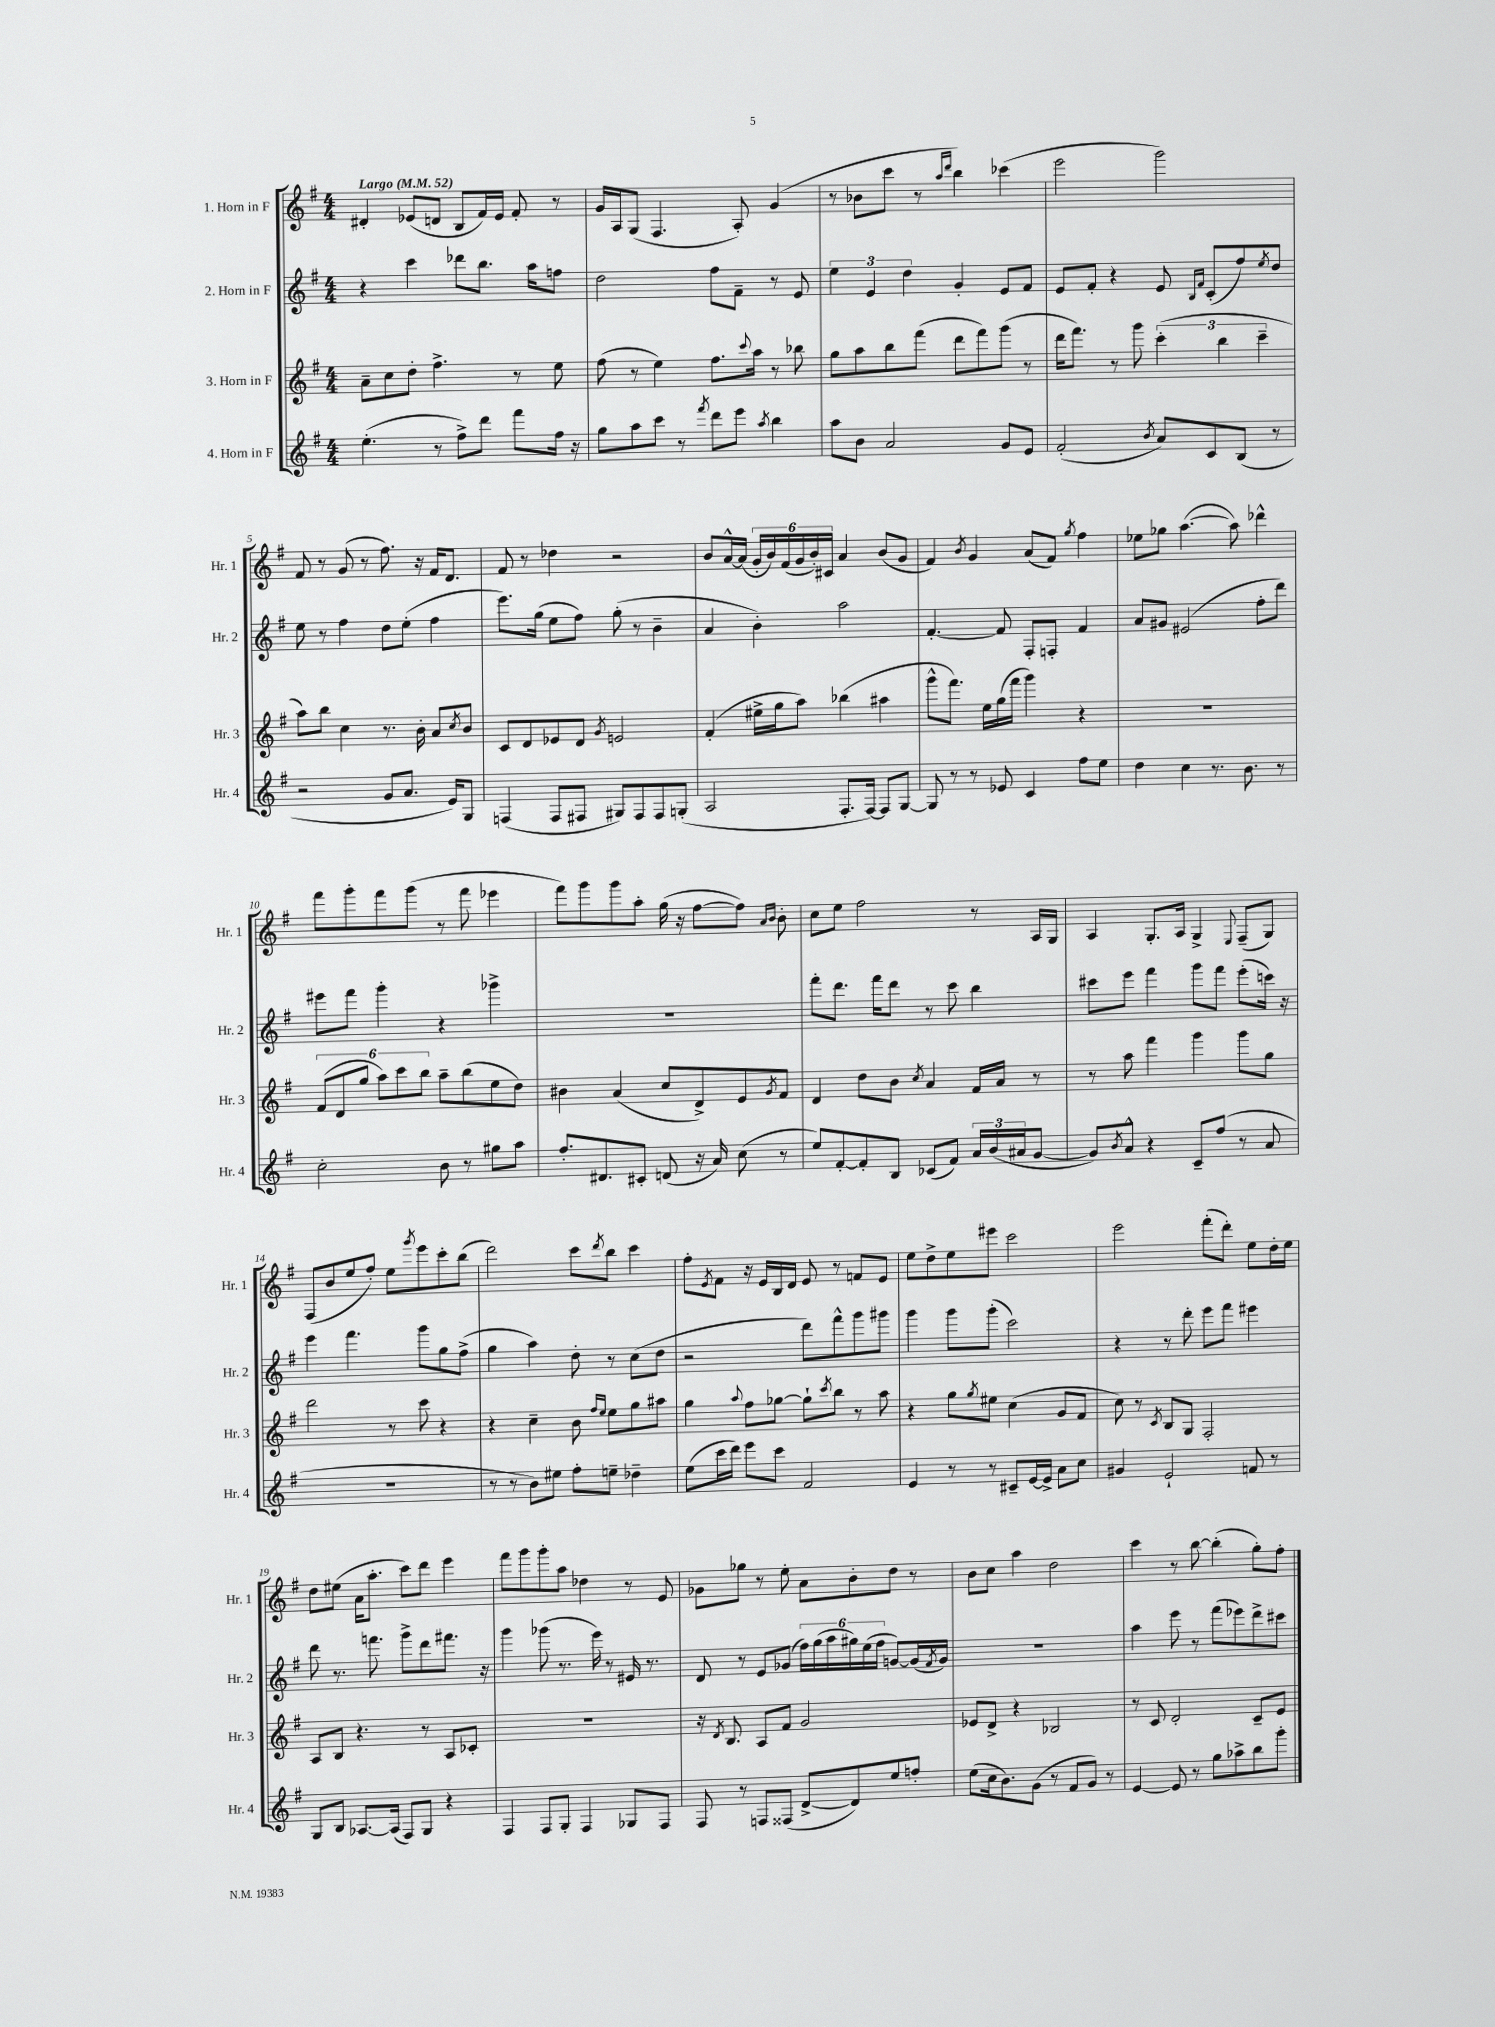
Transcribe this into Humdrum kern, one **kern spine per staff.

**kern	**kern	**kern	**kern
*part4	*part3	*part2	*part1
*staff4	*staff3	*staff2	*staff1
*I"4. Horn in F	*I"3. Horn in F	*I"2. Horn in F	*I"1. Horn in F
*I'Hr. 4	*I'Hr. 3	*I'Hr. 2	*I'Hr. 1
*clefG2	*clefG2	*clefG2	*clefG2
*k[f#]	*k[f#]	*k[f#]	*k[f#]
*M4/4	*M4/4	*M4/4	*M4/4
*MM52	*MM52	*MM52	*MM52
=1	=1	=1	=1
!	!	!	!LO:TX:a:B:t=Largo
(4.ee'\	8a~\L	4r	4d#X'/
.	8cc\	.	.
.	8dd'\J	4ccc\	(8e-X/L
8r	4.ff#^\	.	8dn/J
8ff#^\L)	.	8ddd-X\L	8B/L
8ddd\J	.	8.bb\J	16f#/L)
.	.	.	16e-/JJ
8fff#\L	8r	.	8f#'/
.	.	16aa\KL	.
16ff#\Jk	8ee\	8ffn\J	8r
16r	.	.	.
=2	=2	=2	=2
8gg\L	(8ff#\	2dd\	16g/LL
.	.	.	16A/J
8aa\	8r	.	(8G/J
8ccc\J	4ee\)	.	4.F#/
8r	.	.	.
8qfff#/	.	.	.
8ddd\L	8.ff#\L	8ff#\L	.
8eee\J	.	8f#~\J	8A'/)
.	8qqccc/	.	.
.	16aa\Jk	.	.
8qaa/	.	.	.
4bb\	8r	8r	(4g/
.	8bb-X\	8e/	.
=3	=3	=3	=3
8aa\L	8gg\L	6ee\	8r
8b\J	8aa\	.	8b-X\L
.	.	6e/	.
2a/	8bb\	.	8ccc\J
.	.	6dd\	.
.	(8fff#\J	.	8r
.	.	.	16qqaa/LL
.	.	.	16qqddd/JJ
.	8ddd\L	4g'/	4bb\)
.	8fff#\)	.	.
8g/L	(8ggg\J	8e/L	(4ccc-X\
8e/J	8r	8f#/J	.
=4	=4	=4	=4
(2f#'/	16ddd\KL	8e/L	2eee\
.	8.fff#\J)	.	.
.	.	8f#'/J	.
.	8r	4r	.
.	8ggg\	.	.
8qb/	.	.	.
8a/L)	(6ccc'\	8e/	2ggg\)
.	.	16qqB/LL	.
.	.	16qqf#/JJ	.
8c/	.	(8c'/L	.
.	6bb\	.	.
(8B/J	.	8ff#/)	.
.	6ccc~\	.	.
.	.	8qee/	.
8r	.	8dd/J	.
!!LO:LB:g=z
=5	=5	=5	=5
2r	8aa\L)	8ee\	8f#/
.	8bb\J	8r	8r
.	4cc\	4ff#\	(8g/
.	.	.	8r
8g/L	8.r	8dd\L	8.ff#\)
8.a/J	.	(8ee'\J	.
.	16b'\	.	16r
.	8a/L	4ff#\	16f#/KL
16e/KL)	.	.	8.d/J
.	8qcc/	.	.
8G/J	8b/J	.	.
=6	=6	=6	=6
(4Fn/	8c/L	8.eee\L)	8f#/
.	8d/	.	8r
.	.	(16gg\Jk	.
8F/L	8e-X/	8ee\L	4dd-X\
8F#X/J	8d/J	8ff#\J)	.
.	8qg/	.	.
8G#X/L)	2en/	(8gg'\	2r
8F#/	.	8r	.
8F#/	.	4b~\	.
(8Gn'/J	.	.	.
=7	=7	=7	=7
2A/	(4f#'/	4a/	8b/L
.	.	.	[16a^^/L
.	.	.	(16a/JJ]
.	16ee#X^\LL	4b'\)	24g'/LL
.	.	.	24b/)
.	16gg\J	.	.
.	.	.	(24f#/
.	8aa\J)	.	24g/
.	.	.	24b'/)
.	.	.	24c#X/JJ
8.F#'/L	(4bb-X\	2aa\	4a/
[16F#/Jk)	.	.	.
8F#/L]	4aa#X\	.	(8b/L
[8G/J	.	.	8g/J
=8	=8	=8	=8
8G/]	8ggg^^\L	[4.f#'/	4f#/)
8r	8.fff#\J)	.	.
.	.	.	8qb/
8r	.	.	4g/
.	16ee\LL	.	.
8e-X/	(16gg\	8f#/]	.
.	16fff#\JJ	.	.
4c/	4ggg\)	8F#'/L	(8a/L
.	.	8Fn'/J	8f#/J)
.	.	.	8qgg/
8ff#\L	4r	4f#/	4ff#\
8ee\J	.	.	.
=9	=9	=9	=9
4dd\	1r	8a/L	8ee-X\L
.	.	8g#X/J	8gg-X\J
4cc\	.	(2e#X/	([4.aa\
8.r	.	.	.
.	.	.	8aa\])
8.b\	.	.	.
.	.	8ff#'\L	4ddd-X^^\
8r	.	8ddd\J)	.
!!LO:LB:g=z
=10	=10	=10	=10
2cc'\	(12f#/L	8eee#X\L	8fff#\L
.	12d/	.	.
.	.	8fff#\J	8ggg'\
.	12gg/J	.	.
.	12aa\L)	4ggg'\	8fff#\
.	12ccc\	.	.
.	.	.	(8ggg\J
.	12bb\J	.	.
8b\	8aa~\L	4r	8r
8r	(8bb\	.	8fff#\
8gg#X\L	8ee\	4ggg-X^\	4eee-X\
8aa\J	8dd\J)	.	.
=11	=11	=11	=11
8.ff#'/L	4b#X\	1r	8fff#\L)
.	.	.	8ggg\
8.d#X/	.	.	.
.	(4a/	.	8ggg\
8c#X'/J	.	.	8aa'\J
(8dn/	8cc/L	.	(16gg\
.	.	.	16r
16r	8d^/)	.	[8ff#\L
16a/)	.	.	.
(8cc\	8e/	.	8ff#\J])
.	.	.	16qqa/LL
.	8qg/	.	16qqb/JJ
8r	8f#/J	.	8b'\
=12	=12	=12	=12
8ee/L)	4d/	8fff#'\L	8cc\L
[8f#'/	.	8.ddd\J	8ee\J
8f#'/]	8dd\L	.	2ff#\
.	.	16fff#\KL	.
8B/J	8b\J	8ddd\J	.
.	8qcc/	.	.
(8c-X/L	4a/	8r	.
8f#/J)	.	8ccc\	.
24a/LL	16f#/LL	4bb\	8r
(24b/	.	.	.
.	16a/JJ	.	.
24a#X/J	.	.	.
[8g/J	8r	.	16A/LL
.	.	.	16G/JJ
=13	=13	=13	=13
8g/L])	8r	8ccc#X\L	4A/
8qb/	.	.	.
8a^^/J	8aa\	8eee\J	.
4r	4fff#\	4fff#\	8.G'/L
.	.	.	16A/Jk
8c~/L	4ggg\	8ggg\L	4G^/
(8ff#/J	.	8fff#\J	.
.	.	.	8qqE/
8r	8ggg\L	(8eee'\L	(8F#~/L
8a/	8gg\J	16cccn\Jk)	8G/J)
.	.	16r	.
!!LO:LB:g=z
=14	=14	=14	=14
1r	2ddd\	4eee\	(8F#/L
.	.	.	8b/
.	.	4.fff#\	8ee/
.	.	.	8ff#'/J)
.	8r	.	8ee\L
.	.	.	8qggg/
.	8ccc\	8ggg\L	8eee\
.	4r	8gg\	8ccc'\
.	.	(8ff#^\J	(8bb\J
=15	=15	=15	=15
8r	4r	4gg\	2ddd\)
8r	.	.	.
8b\L)	4cc~\	4aa\)	.
8ee#X\J	.	.	.
8ff#'\L	8b\	8dd'\	8ccc\L
.	16qqff#/LL	.	.
.	16qqee/JJ	.	8qddd/
8een~\J	8ee\L	8r	8bb\J
4dd-X~\	8gg\	(8cc\L	4ccc\
.	8aa#X\J	8dd\J	.
=16	=16	=16	=16
(8ee\L	4gg\	2r	8ff#'\L
.	.	.	8qe/
16ccc\L	.	.	8f#\J
16ddd\JJ)	.	.	.
.	8qqaa/	.	.
8eee\L	8ff#\L	.	16r
.	.	.	16e/LL
8ccc\J	[8gg-X\J	.	16B/
.	.	.	16d/JJ
2f#/	8gg-`\L]	8ddd\L)	8e/
.	8qccc/	.	.
.	8bb\J	8fff#^^\	8r
.	8r	8ggg\	8fn/L
.	8aa\	8ggg#X\J	8e/J
=17	=17	=17	=17
4e/	4r	4ggg\	8ee\L
.	.	.	8dd^\
8r	8gg\L	8ggg\L	8ee\
.	8qgg/	.	.
8r	8ee#X\J	(8ggg'\J	8eee#X\J
8c#X~/L	(4cc\	2ccc\)	2ccc\
[16e/L	.	.	.
16e^/JJ]	.	.	.
8a\L	8g/L	.	.
8cc\J	8f#/J	.	.
=18	=18	=18	=18
4g#X/	8cc\)	4r	2eee\
.	8r	.	.
.	8qc/	.	.
2e`/	8B/L	8r	.
.	8G/J	8ddd'\	.
.	2F#'/	8eee\L	(8fff#'\L
.	.	8fff#\J	8ddd'\J)
8fn/	.	4eee#X\	8ee\L
8r	.	.	16dd'\L
.	.	.	16ee\JJ
!!LO:LB:g=z
=19	=19	=19	=19
8G/L	8A/L	8ddd\	8dd\L
8B/J	8B/J	8.r	(8ee#X\J
[8.A-X/L	4.r	.	16a\KL
.	.	8.fffn\	8.aa'\J
(16A-/Jk]	.	.	.
8F#/L)	.	8ggg^\L	8ccc\L)
8G/J	8r	8ddd\	8ddd\J
4r	8A/L	8.fff#X\J	4eee\
.	8c-X'/J	.	.
.	.	16r	.
=20	=20	=20	=20
4F#/	1r	4ggg\	8fff#\L
.	.	.	8ggg\
8F#/L	.	(8ggg-X\	8ggg'\
8G'/J	.	8.r	8aa\J
4F#/	.	.	4dd-X\
.	.	16eee\)	.
.	.	8r	.
8G-X/L	.	16e#X/	8r
.	.	8.r	.
8F#/J	.	.	8e/
=21	=21	=21	=21
8F#/	16r	8d/	8g-X\L
.	8qd/	.	.
.	8.B/	.	.
8r	.	8r	8gg-X\J
8Fn/L	8A/L	8e/L	8r
(8F##X/J	8f#/J	(8g-X/J	8ee'\
[8d^/L	2g/	24ff#\LL)	8a\L
.	.	(24gg\	.
.	.	24aa\	.
8d/])	.	24gg#X\)	8b'\
.	.	(24ee\	.
.	.	24ff#\JJ	.
8ee/	.	[8gn/L)	8dd\J
8ffn'/J	.	(16g/L]	8r
.	.	8qf#/	.
.	.	16g/JJ)	.
=22	=22	=22	=22
(8ee\L	8e-X/L	1r	8b\L
16cc\k	8d^/J	.	8cc\J
8.b\)	.	.	.
.	4r	.	4aa\
(8g\J	.	.	.
8r	2B-X/	.	2dd\
8f#/L	.	.	.
8g/J)	.	.	.
8r	.	.	.
=23	=23	=23	=23
[4e/	8r	4aa\	4ccc\
.	8c/	.	.
8e/]	2d'/	8eee\	8r
8r	.	8r	[8bb\
8gg\L	.	(8fff#\L	(4bb'\]
8aa-X^\	.	8eee-X\)	.
8bb\	8c~/L	8ddd^\	8gg'\L)
8ggg'\J	8e/J	8ccc#X\J	8ff#'\J
==	==	==	==
*-	*-	*-	*-
